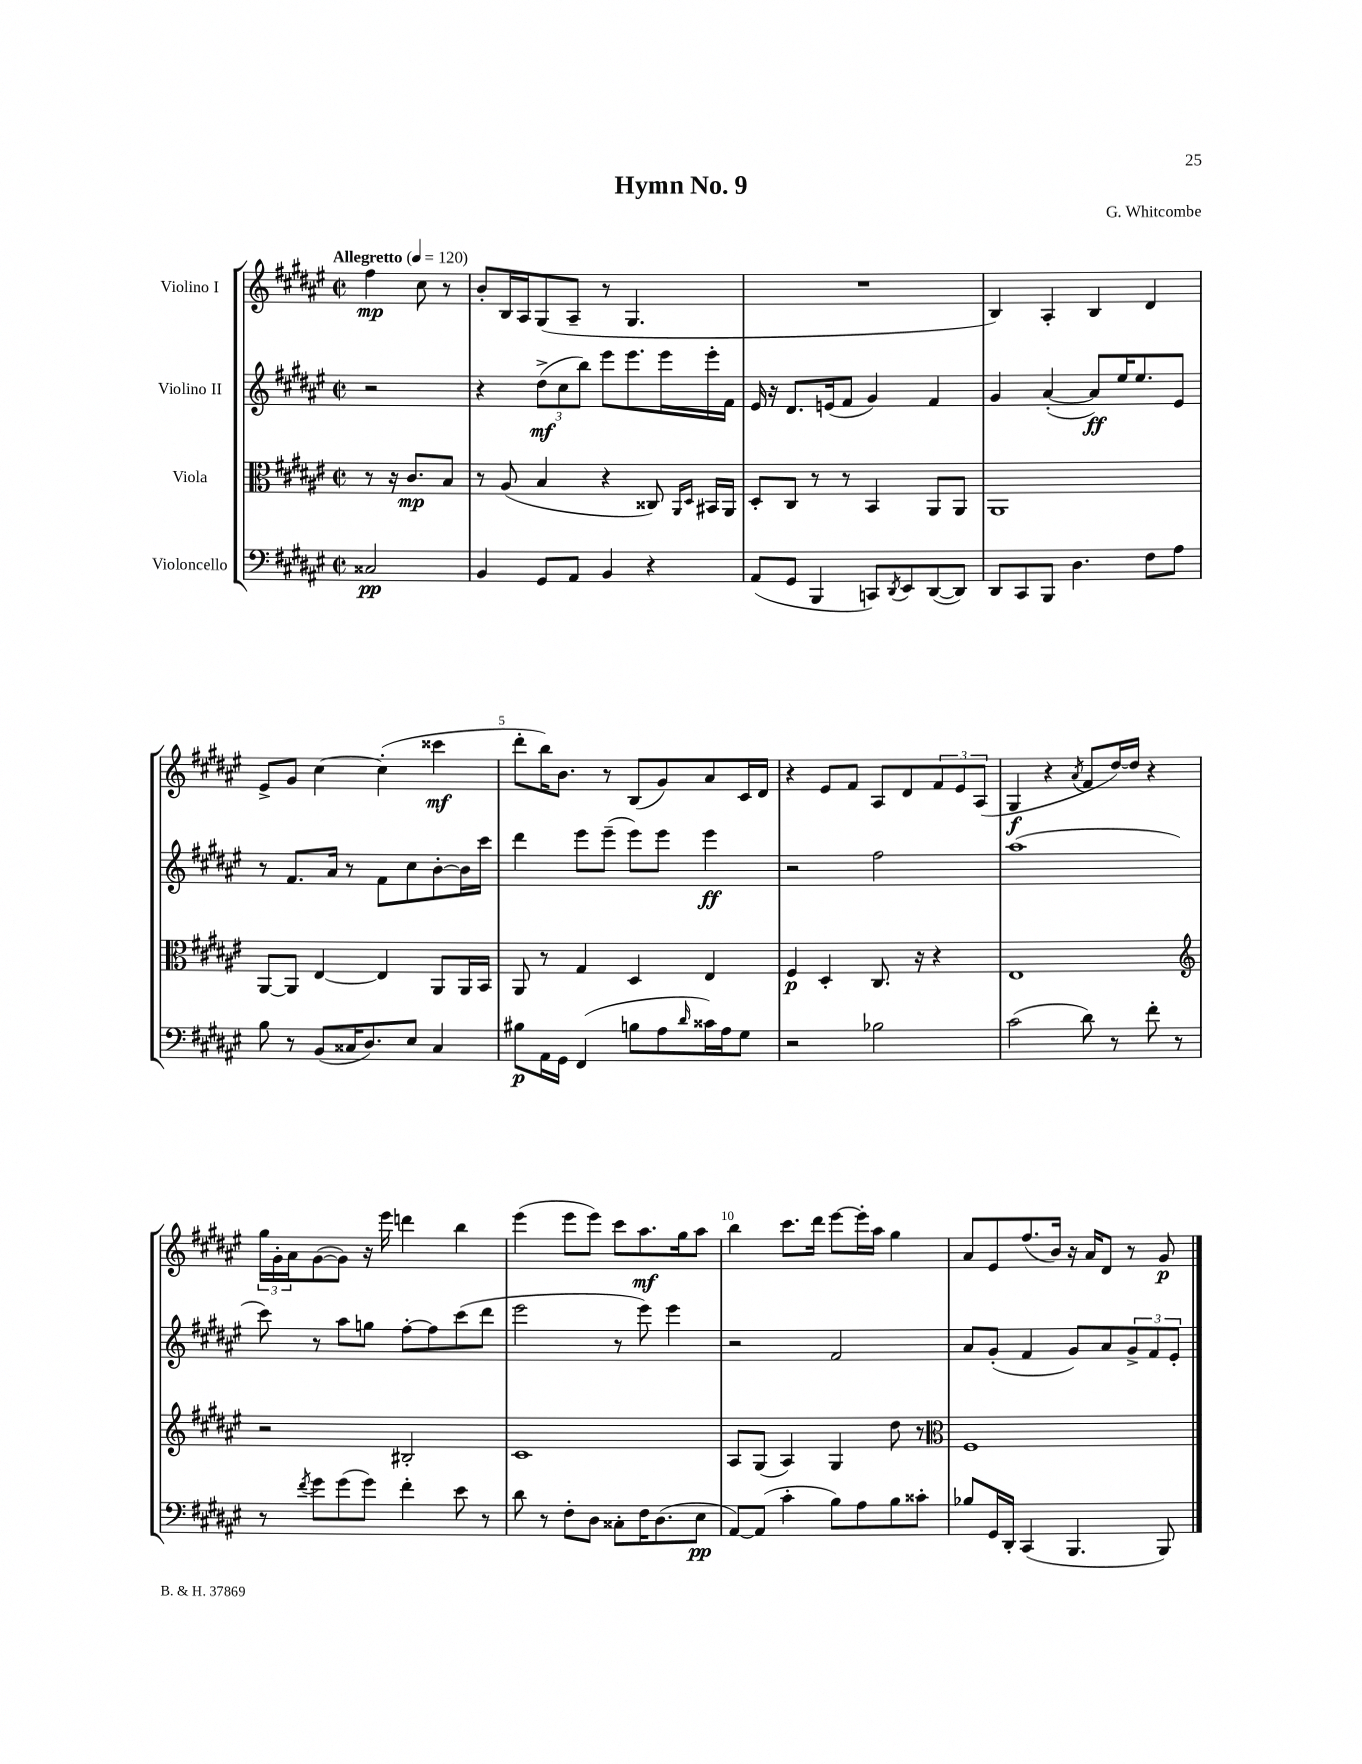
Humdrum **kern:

**kern	**kern	**kern	**kern
*staff4	*staff3	*staff2	*staff1
*clefF4	*clefC3	*clefG2	*clefG2
*k[f#c#g#d#a#e#]	*k[f#c#g#d#a#e#]	*k[f#c#g#d#a#e#]	*k[f#c#g#d#a#e#]
*M2/2	*M2/2	*M2/2	*M2/2
*met(c|)	*met(c|)	*met(c|)	*met(c|)
*MM120	*MM120	*MM120	*MM120
2C##/	8r	2r	4ff#\
.	16r	.	.
.	8.c#/L	.	.
.	.	.	8cc#\
.	8B/J	.	8r
=	=	=	=
4BB/	8r	4r	8b'/L
.	(8A#/	.	16B/L
.	.	.	16A#/J
8GG#/L	4B/	(12dd#^\L	(8G#/
.	.	12cc#\	.
8AA#/J	.	.	8A#~/J
.	.	12bb\J)	.
4BB/	4r	8eee#\L	8r
.	.	8.eee#\	4.G#/
4r	8C##/)	.	.
.	.	16eee#\L	.
.	16qqAA#/LL	.	.
.	16qqD#/JJ	.	.
.	16BB#/LL	16eee#'\	.
.	16AA#/JJ	16f#\JJ	.
=	=	=	=
(8AA#/L	8D#'/L	16e#/	1r
.	.	16r	.
8GG#/J	8C#/J	8.d#/L	.
4BBB/	8r	.	.
.	.	(16e/k	.
.	8r	8f#/J	.
8CC/L)	4BB/	4g#/)	.
8qDD#/	.	.	.
8EE#/	.	.	.
([8DD#/	8AA#/L	4f#/	.
8DD#/]J)	8AA#/J	.	.
=	=	=	=
8DD#/L	1AA#	4g#/	4B/)
8CC#/	.	.	.
8BBB/J	.	([4a#'/	4A#'/
4.D#\	.	.	.
.	.	8a#/]L)	4B/
.	.	16ee#/K	.
.	.	8.ee#/	.
8F#\L	.	.	4d#/
8A#\J	.	8e#/J	.
=	=	=	=
8B\	[8AA#/L	8r	8e#^/L
8r	8AA#/]J	8.f#/L	8g#/J
(8BB/L	[4E#/	.	[4cc#\
.	.	16a#/Jk	.
16C##/K	.	8r	.
8.D#/)	.	.	.
.	4E#/]	8f#\L	(4cc#'\]
8E#/J	.	8cc#\	.
4C##/	8AA#/L	[8b'\	4ccc##\
.	16AA#/L	16b\]L	.
.	16BB/JJ	16ccc#\JJ	.
=	=	=	=
8B#\L	8AA#/	4ddd#\	8ddd#'\L
16AA#\L	8r	.	16bb\K)
16GG#\JJ	.	.	8.b\J
(4FF#/	4G#/	8eee#\L	.
.	.	(8eee#~\J	8r
8B\L	4D#/	8eee#\L)	(8B/L
8A#\	.	8eee#\J	8g#/)
16qqd#/	.	.	.
16c##\L)	4E#/	4eee#\	8a#/
16A#\J	.	.	.
8G#\J	.	.	16c#/L
.	.	.	16d#/JJ
=	=	=	=
2r	4F#/	2r	4r
.	4D#'/	.	8e#/L
.	.	.	8f#/J
2B-\	8.C#/	2ff#\	8A#/L
.	.	.	8d#/
.	16r	.	.
.	4r	.	12f#/
.	.	.	12e#/
.	.	.	(12A#/J
=	=	=	=
(2c#\	1E#	(1aa#	4G#/
.	.	.	4r
.	.	.	8qa#/
8d#\)	.	.	8f#/L
8r	.	.	[16dd#/L)
.	.	.	16dd#/]JJ
8f#'\	.	.	4r
8r	.	.	.
=	=	=	=
*	*clefG2	*	*
8r	2r	8ccc#\)	24gg#\LL
.	.	.	24g#'\
.	.	.	24a#\J
8qf#/	.	.	.
8g#\L	.	8r	([8g#\
(8g#\	.	8aa#\L	8g#\]J)
8g#\J)	.	8gg\J	16r
.	.	.	16eee#\
4f#'\	2B#'/	[8ff#'\L	4ddd\
.	.	8ff#\]	.
8e#\	.	(8ccc#\	4bb\
8r	.	8ddd#\J	.
=	=	=	=
8d#\	1c#	2eee#\	(4eee#\
8r	.	.	.
8F#'\L	.	.	8eee#\L
8D#\J	.	.	8eee#\J)
8C##'\L	.	8r	8ccc#\L
16F#\K	.	8eee#\)	8.aa#\
(8.D#\	.	.	.
.	.	4eee#\	.
.	.	.	16gg#\k
8E#\J	.	.	8aa#\J
=	=	=	=
[8AA#/L)	8A#/L	2r	4bb\
(8AA#/]J	(8G#/J	.	.
4c#'\	4A#/)	.	8.ccc#\L
.	.	.	16ddd#\Jk
8B\L)	4G#/	2f#/	[8eee#\L
8A#\	.	.	16eee#'\]L
.	.	.	16aa#\JJ
8B\	8dd#\	.	4gg#\
8c##'\J	8r	.	.
=	=	=	=
*	*clefC3	*	*
8B-/L	1F#	8a#/L	8a#/L
16GG#/L	.	(8g#'/J	8e#/
16DD#'/JJ	.	.	.
(4CC#/	.	4f#/	(8.ff#/
.	.	.	16b/Jk)
4.BBB/	.	8g#/L)	16r
.	.	.	16a#/LK
.	.	8a#/	8d#/J
.	.	12g#^/	8r
.	.	12f#/	.
8BBB/)	.	.	8g#/
.	.	12e#'/J	.
==	==	==	==
*-	*-	*-	*-
